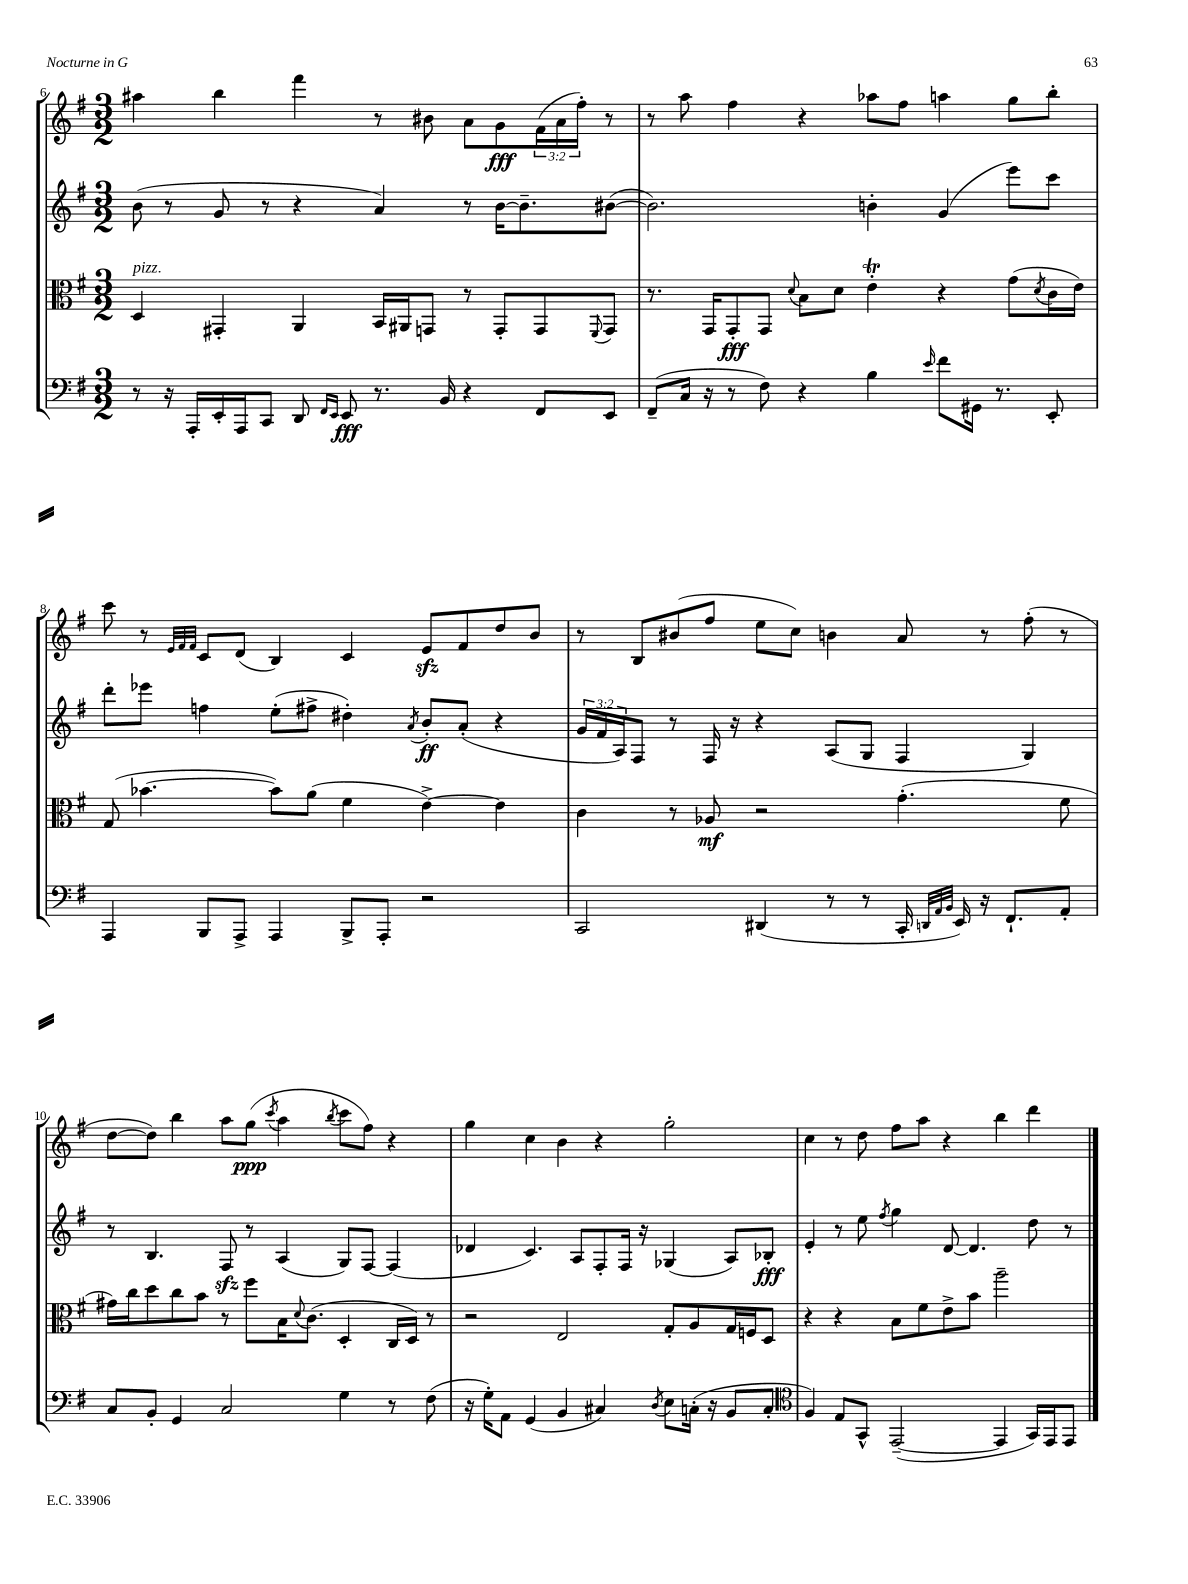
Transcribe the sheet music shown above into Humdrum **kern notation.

**kern	**kern	**kern	**kern
*staff4	*staff3	*staff2	*staff1
*clefF4	*clefC3	*clefG2	*clefG2
*k[f#]	*k[f#]	*k[f#]	*k[f#]
*M3/2	*M3/2	*M3/2	*M3/2
8r	4D	(8b	4aa#
16r	.	8r	.
16AAA'	.	.	.
16EE'	4GG#'	8g	4bb
16AAA	.	.	.
8CC	.	8r	.
8DD	4AA	4r	4fff#
16qqFF#	.	.	.
16qqEE	.	.	.
8EE	.	.	.
8.r	16BB	4a)	8r
.	16AA#	.	.
.	8GG	.	8b#
16BB	.	.	.
4r	8r	8r	8a
.	8GG'	[16b	8g
.	.	8.b~]	.
8FF#	8GG	.	(24f#
.	.	.	24a
.	.	.	24ff#')
.	8qqFF#	.	.
8EE	8GG	([8b#	8r
=	=	=	=
(8FF#~	8.r	2.b#])	8r
16C	.	.	8aa
16r	16GG	.	.
8r	8GG'	.	4ff#
8F#)	8GG	.	.
.	8qqd	.	.
4r	8B	.	4r
.	8d	.	.
4B	4e'	4b'	8aa-
.	.	.	8ff#
16qqe	.	.	.
8f#	4r	(4g	4aa
16GG#	.	.	.
8.r	.	.	.
.	(8g	8eee)	8gg
.	8qd	.	.
8EE'	16c	8ccc	8bb'
.	16e)	.	.
=	=	=	=
4AAA	(8G	8ddd'	8ccc
.	[4.b-	8eee-	8r
.	.	.	32qqe
.	.	.	32qqf#
.	.	.	32qqf#
8BBB	.	4ff	8c
8AAA^	.	.	(8d
4AAA	8b-])	(8ee'	4B)
.	(8a	8ff#^	.
8BBB^	4f#	4dd#')	4c
8AAA'	.	.	.
.	.	8qa	.
2r	[4e^)	8b'	8e
.	.	(8a'	8f#
.	4e]	4r	8dd
.	.	.	8b
=	=	=	=
2CC	4c	24g	8r
.	.	24f#	.
.	.	24A)	.
.	.	8F#	8B
.	8r	8r	(8b#
.	8A-	16F#	8ff#
.	.	16r	.
(4DD#	2r	4r	8ee
.	.	.	8cc)
8r	.	(8A	4b
8r	.	8G	.
16CC'	(4.g'	4F#	8a
32qqDD	.	.	.
32qqAA	.	.	.
32qqBB	.	.	.
16EE)	.	.	.
16r	.	.	8r
8.FF#`	.	.	.
.	.	4G)	(8ff#'
8AA'	8f#	.	8r
=	=	=	=
8C	16g#)	8r	[8dd
.	16cc	.	.
8BB'	8dd	4.B	8dd])
4GG	8cc	.	4bb
.	8b	.	.
2C	8r	8F#	8aa
.	8ff#	8r	(8gg
.	.	.	8qccc
.	16B	(4A	4aa
.	8qqd	.	.
.	(8.c	.	.
.	.	.	8qbb
4G	4D'	8G)	8ccc
.	.	[8F#	8ff#)
8r	16C	(4F#]	4r
.	16D)	.	.
(8F#	8r	.	.
=	=	=	=
16r	2r	4d-	4gg
16G')	.	.	.
8AA	.	.	.
(4GG	.	4.c)	4cc
4BB	2E	.	4b
.	.	8A	.
4C#)	.	8F#'	4r
.	.	16F#	.
.	.	16r	.
8qD	.	.	.
8E	8G'	(4G-	2gg'
(16C'	8A	.	.
16r	.	.	.
8BB	16G	8A)	.
.	16F	.	.
8C'	8D	8B-'	.
=	=	=	=
*clefC4	*	*	*
4F#)	4r	4e'	4cc
8E	4r	8r	8r
8GG^^	.	8ee	8dd
.	.	8qff#	.
([2EE~	8B	4gg	8ff#
.	8f#	.	8aa
.	8e^	[8d	4r
.	8b	4.d]	.
4EE]	2aa~	.	4bb
16GG)	.	8dd	4ddd
16EE	.	.	.
8EE	.	8r	.
==	==	==	==
*-	*-	*-	*-
